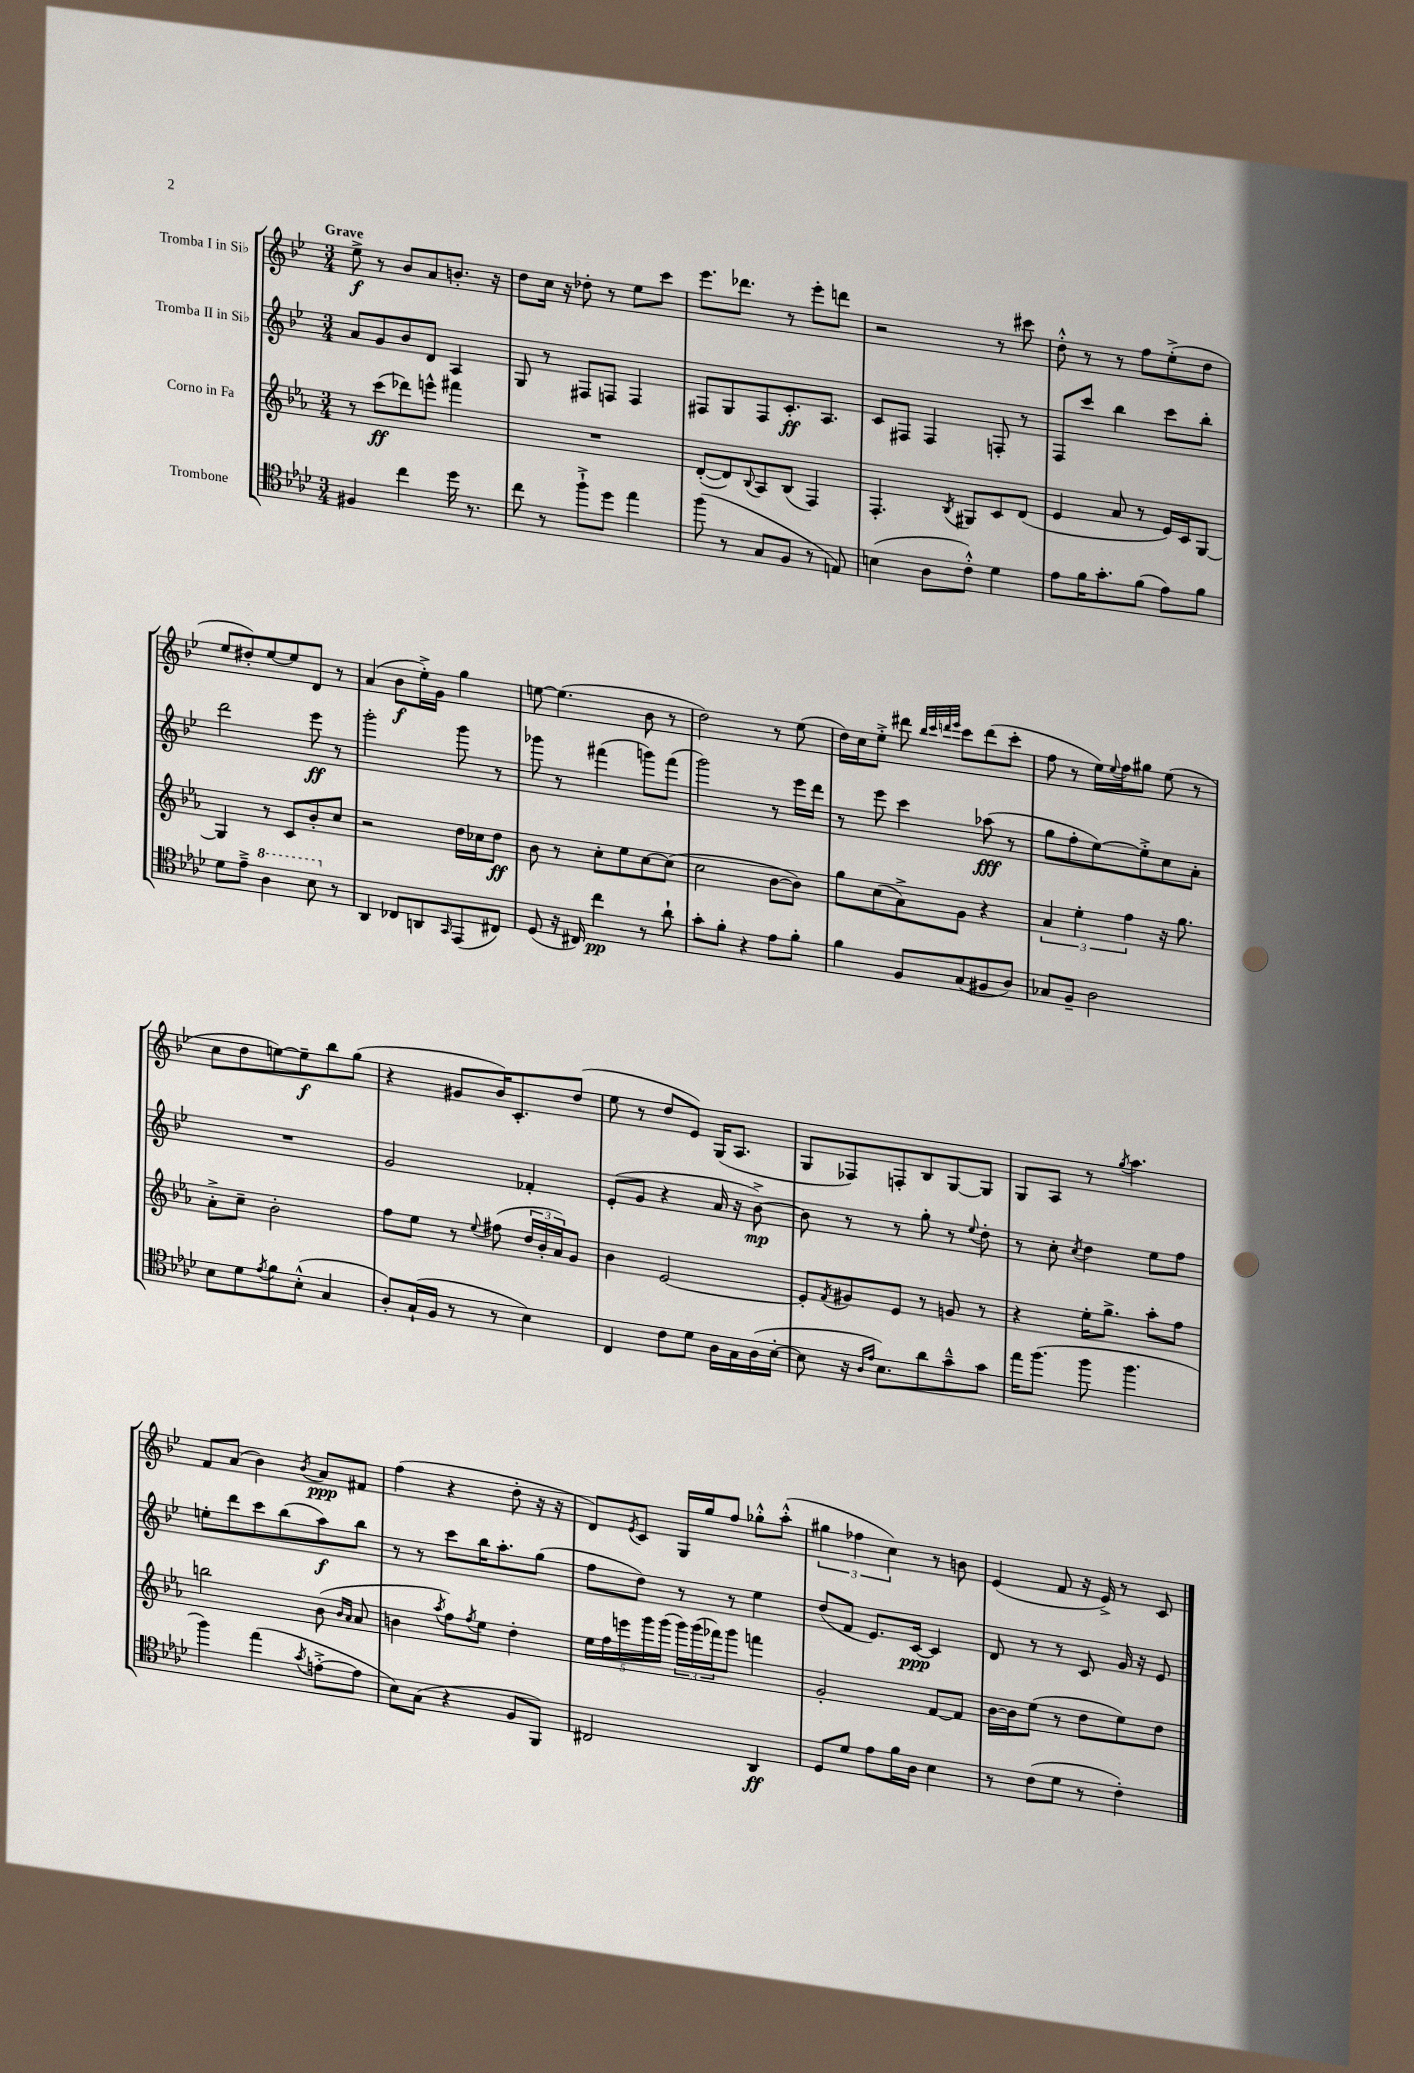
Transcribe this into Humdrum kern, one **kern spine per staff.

**kern	**kern	**kern	**kern
*staff4	*staff3	*staff2	*staff1
*clefC4	*clefG2	*clefG2	*clefG2
*k[b-e-a-d-]	*k[b-e-a-]	*k[b-e-]	*k[b-e-]
*M3/4	*M3/4	*M3/4	*M3/4
4F#/	8r	8a/L	8ee-^\
.	(8ccc\L	8g/	8r
4cc\	8ddd-\)	8b-/	8b-/L
.	8eee^^\J	8d/J	8a/
16dd-\	4fff#\	4A/	8.b'/J
8.r	.	.	.
.	.	.	16r
=	=	=	=
8cc\	2.r	8G/	8dd\L
8r	.	8r	16cc\Jk
.	.	.	16r
8ff`^\L	.	8F#/L	8dd-'\
8dd-\J	.	8F/J	8r
4ee-\	.	4F/	8ee-\L
.	.	.	8ccc\J
=	=	=	=
(8ff\	([8d'/L	8F#/L	8.eee-\L
8r	8d/])	8G/	.
.	.	.	8.ddd-\J
.	8qqB-/	.	.
8G/L	8A-/	8F#/	.
8F/J	(8B-/J	8.c'/	8r
8r	4F/)	.	8eee-'\L
.	.	8.A/J	.
8E/)	.	.	8ddd\J
=	=	=	=
(4B\	4.F'/	8c/L	2r
.	.	8F#/J	.
8A-\L	.	4F#/	.
.	8qB-/	.	.
8c'^^\J)	8G#/L	.	.
4d-\	8c/	8F'/	8r
.	(8d/J	8r	8ccc#\
=	=	=	=
8e-\L	4e-/	8F/L	8dd'^^\
16f\K	.	8ccc/J	8r
8.g'\	.	.	.
.	8a-/	4bb-\	8r
(8f\J	8r	.	8ff\L
8e-\L)	16e-/LL)	8ccc\L	(8ee-'^\
.	16c/J	.	.
8f\J	[8G/J	8bb-'\J	8dd\J
=	=	=	=
8d-\L	4G/]	2ddd\	8ee-/L
8e-~^\J	.	.	8dd#'/)
4a-\	8r	.	[8ee-/
.	8c/L	.	8ee-/]
8b-\	8b-'/	8eee-\	8d/J
8r	8cc/J	8r	8r
=	=	=	=
4AA-/	2r	2ggg'\	(4a/
8C-/L	.	.	8b-\L
8AA/	.	.	16ee-'^\L)
.	.	.	16g\JJ
16qqGG/	.	.	.
(8EE-/	16dd\LL	8ggg\	4gg\
.	16cc-\J	.	.
8C#/J)	8dd\J	8r	.
=	=	=	=
(8D-/	8b-\	8ggg-\	[8ee\
16r	8r	8r	(4.ee\]
16C#/)	.	.	.
4cc\	8cc'\L	(4fff#\	.
.	8ee-\	.	.
8r	[8cc\	8ggg\L)	8b-\
8a-`\	(8cc\]J	(8fff#\J	8r
=	=	=	=
8g'\L	2cc\	2ggg\)	2dd\)
8f'\J	.	.	.
4r	.	.	.
8e-\L	[8b-\L	8r	8r
8f'\J	8b-\]J)	16eee-\LL	(8ee-\
.	.	16ddd\JJ	.
=	=	=	=
4f\	8gg\L	8r	16dd\LL)
.	.	.	16cc\J
.	(8cc\	8eee-\	8ee-'^\J
8F/L	8a-^\)	4ccc\	8ddd#\
.	.	.	32qqbb-/LLL
.	.	.	32qqccc/
.	.	.	32qqddd/
.	.	.	32qqeee-/JJJ
(8G/	8g\J	.	8ccc\L
8F#/	4r	(8aa-\	(8ddd\
8A-/J)	.	8r	8ccc'\J
=	=	=	=
8G-/L	6a-/	8gg\L	8ff\
8F~/J	.	8ff'\	8r
.	6ee-'\	.	.
2A-\	.	[8ee-\)	16ee-\LL)
.	.	.	8qqee-/
.	.	.	16ff\J
.	6ff\	.	.
.	.	8ee-'^\]	8gg#\J
.	16r	8cc\	(8ee-\
.	8.gg\	.	.
.	.	8a'\J	8r
=	=	=	=
8B-\L	8a-'^\L	2.r	8cc\L
8d-\	8cc~\J	.	8dd\
8qe-/	.	.	.
8f\	2b-'\	.	[8ee\)
(8B-'^^\J	.	.	8ee~\]
4G/	.	.	8bb-\
.	.	.	(8gg\J
=	=	=	=
8A-'/L)	8ff\L	2g/	4r
(16G`/L	8ee-\J	.	.
16F/JJ	.	.	.
8r	8r	.	8g#/L
.	8qqee-/	.	.
8r	(8ff#\	.	16b-/K)
.	.	.	8.c'/
4B-\)	24dd/LL	4f-'/	.
.	24b-'/	.	.
.	24a-/J)	.	.
.	8g/J	.	(8dd/J
=	=	=	=
4C/	4b-\	(8e-'/L	8ee-\
.	.	8g/J	8r
8c\L	[2e-/	4r	8dd/L
8d-\J	.	.	8e-/J)
16A-\LL	.	16a/	(16G/LK
16G\	.	16r	8.A/J
(16A-\	.	[8b-^\)	.
[16B-'\JJ	.	.	.
=	=	=	=
8B-\]	8e-'/]L	8b-\]	8G/L
.	8qf/	.	.
16r	8g#/	8r	8F-/)
16qqA-/LL	.	.	.
16qqe-/JJ	.	.	.
8.B-\L)	.	.	.
.	8e-/J	8r	8F'/
8a-\	8r	8gg'\	8B-/
8g~^^\	8g/	8r	[8G/
.	.	8qqee-/	.
8g\J	8r	8dd'\	8G/]J
=	=	=	=
16ee-\LK	4r	8r	8G/L
(8.ff\J	.	.	.
.	.	8cc'\	8A/J
.	.	8qcc/	.
8ff\	16ee-'\LK	4dd\	8r
.	8.gg^\J	.	.
.	.	.	8qgg/
4.ff\	.	.	4.aa\
.	8aa-'\L	8ee-\L	.
.	8ff\J	8ff\J	.
=	=	=	=
4ff\)	2bb\	8ee'\L	8f/L
.	.	8ddd\	(8a/J
(4ee-\	.	8ccc\	4b-\)
.	.	(8bb-\	.
8qg/	.	.	8qb-/
[8e'^\L	(8b-\	8aa\)	8a/L
.	16qqb-/LL	.	.
.	16qqa-/JJ	.	.
8e\]J	8a-/	8bb-\J	8f#/J
=	=	=	=
8B-\L)	4b\	8r	(4ff\
(8G\J	.	8r	.
.	8qaa-/	.	.
4r	8ff\L)	8ccc\L	4r
.	8qff/	.	.
.	8ee-\J	16bb-\K	.
.	.	8.aa'\	.
8F/L	4dd'\	.	8dd'\
8FF/J)	.	(8gg\J	16r
.	.	.	16r
=	=	=	=
2C#/	20ee-\LL	8ff\L	8d/L)
.	20ff\	.	.
.	20eee\	.	.
.	.	.	8qe-/
.	.	8dd\J)	8c/J
.	20ggg\	.	.
.	(20ggg\JJ	.	.
.	24ggg\LL)	8r	16G/LL
.	(24ggg\	.	.
.	.	.	16gg/J
.	24fff-\J)	.	.
.	8ggg\J	8r	8ff/J
4AA-/	4fff\	4ee-\	8gg-'^^\L
.	.	.	(8aa'^^\J
=	=	=	=
8D-/L	2g'/	(8dd/L	6gg#\
8d-/J	.	8f/J	.
.	.	.	6ff-\
8e-\L	.	8.e-/L)	.
.	.	.	6cc\)
16f\L	.	.	.
16A-\JJ	.	[16c/Jk	.
4B-\	[8f/L	4c/]	8r
.	8f/]J	.	8b\
=	=	=	=
8r	[16b-\LL	8d/	(4e-/
.	16b-\]J	.	.
(8c\L	(8ee-\J	8r	.
8d-\J	8r	8r	8f/
8r	8dd\L	8c/	16r
.	.	.	16e-^/)
4c'\)	8ee-\)	16g/	8r
.	.	16r	.
.	8dd\J	8e-/	8c/
==	==	==	==
*-	*-	*-	*-
